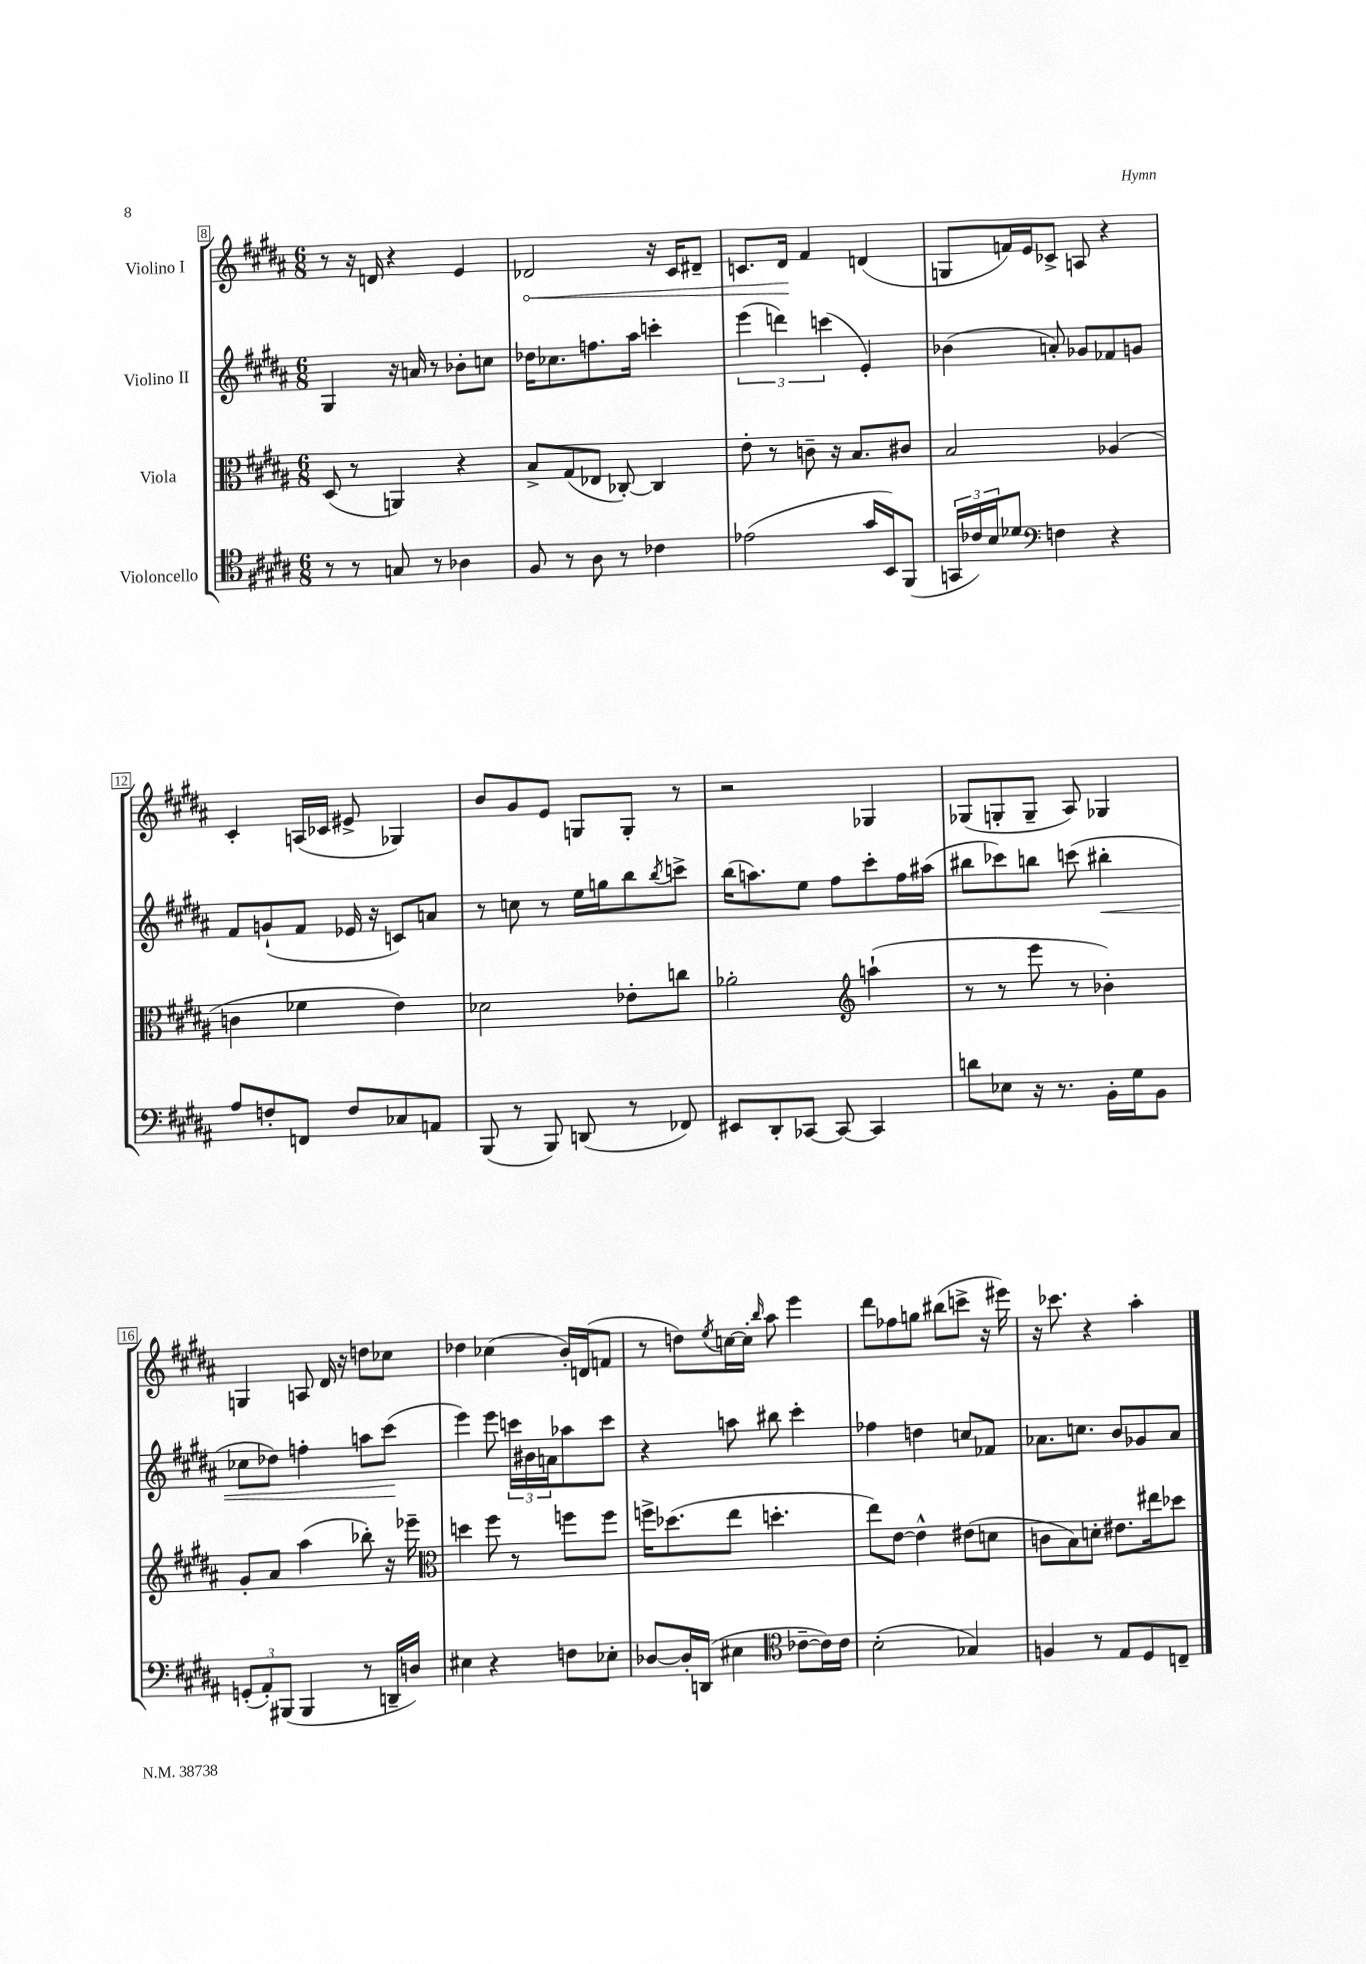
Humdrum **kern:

**kern	**kern	**kern	**kern
*staff4	*staff3	*staff2	*staff1
*clefC4	*clefC3	*clefG2	*clefG2
*k[f#c#g#d#a#]	*k[f#c#g#d#a#]	*k[f#c#g#d#a#]	*k[f#c#g#d#a#]
*M6/8	*M6/8	*M6/8	*M6/8
8r	(8D#/	4G#/	8r
8r	8r	.	16r
.	.	.	16d/
8G/	4AA/)	16r	4r
.	.	16a/	.
8r	.	8r	.
4A-\	4r	8b-'\L	4e/
.	.	8cc\J	.
=	=	=	=
8F#/	8B^/L	16dd-\LK	2d-/
.	.	8.cc-\	.
8r	(8G#/	.	.
8A#\	8E-/J	8.ff\	.
8r	[8C-'/)	.	.
.	.	16aa#\Jk	.
4c-\	4C-/]	4ccc'\	16r
.	.	.	16c#/LK
.	.	.	8d#~/J
=	=	=	=
(2e-\	8e'\	(6eee\	8.c/L
.	8r	.	.
.	.	6ddd\)	.
.	.	.	16d#/Jk
.	8c~\	.	4f#/
.	.	(6ccc\	.
.	16r	.	.
.	8.B/L	.	.
16g#/LL	.	4e'/)	(4d/
16BB/J)	.	.	.
(8FF#/J	8c#/J	.	.
=	=	=	=
24GG/LL	2B/	(4b-\	8G/L
24c-/)	.	.	.
24B/J	.	.	.
8d-/J	.	.	16f/L)
.	.	.	16e/J
*clefF4	*	*	*
4F\	.	8a'/)	8c-^/J
.	.	8g-/L	8A/
4r	(4A-/	8f-/	4r
.	.	8g/J	.
=	=	=	=
8A#/L	4c\	8f#/L	4c#'/
8F'/	.	(8g`/	.
8FF/J	4f-\	8f#/J	(16A/LL
.	.	.	16c-/JJ
8F/L	.	16e-/	8e#^/
.	.	16r	.
8C-/	4e\)	8c/L)	4G-/)
8AA/J	.	8a/J	.
=	=	=	=
(8BBB/	2d-\	8r	8b/L
8r	.	8cc\	8g#/
8BBB/)	.	8r	8e/J
(8DD/	.	16ee\LL	8G/L
.	.	16gg\J	.
8r	8e-'\L	8bb\	8G'/J
.	.	8qbb/	.
8FF-/)	8cc\J	8ccc^\J	8r
=	=	=	=
8EE#/L	2a-'\	(16bb\LK	2r
.	.	8.aa\)	.
8DD#'/	.	.	.
[8CC-/J	.	8ee\J	.
8CC-/_	.	8ff#\L	.
*	*clefG2	*	*
4CC-/]	(4aa`\	8ccc#'\	4G-/
.	.	16ff#\L	.
.	.	(16aa#\JJ	.
=	=	=	=
8d\L	8r	8bb#\L	(8G-/L
8E-\J	8r	8ccc-\)	8G'/
16r	8eee\	8bb\J	8G~/J
8.r	.	.	.
.	8r	(8ccc\	8A#/)
16BB'\LL	4b-'\)	4bb#'\	4G-/
16G#\J	.	.	.
8BB\J	.	.	.
=	=	=	=
(12GG'/L	8g#'/L	8cc-\L	4G/
12AA#'/)	.	.	.
.	8a#/J	8dd-\J)	.
(12BBB#/J	.	.	.
4BBB#/	(4aa#\	4ff'\	8A/
.	.	.	16d#/
.	.	.	16r
8r	8bb-'\)	8aa\L	8dd\L
16DD~/LL	16r	(8ccc#\J	8cc-\J
16D/JJ)	16eee-~\	.	.
=	=	=	=
*	*clefC3	*	*
4E#\	4dd\	4eee\)	4dd-\
4r	8ff#\	8eee\	(4cc-\
.	8r	24ccc\LL	.
.	.	24b#\	.
.	.	24a\J	.
8F\L	8ff\L	8aa-\	16b'/LL)
.	.	.	(16d/J
8E-'\J	8ff\J	8ccc\J	8f/J
=	=	=	=
[8D-/L	16ff^\LK	4r	8r
.	(8.dd-\	.	.
16D-'/]L	.	.	8dd\L)
(16DD/JJ	.	.	.
.	.	.	8qee/
4E#\	8ee\J	8aa\	[16cc\L
.	.	.	16cc'\]JJ
.	.	.	16qqbb/
.	4.dd'\	8bb#\	8aa#\
*clefC4	*	*	*
[8c-~\L	.	4ccc#'\	4eee\
16c-\]L)	.	.	.
16c-\JJ	.	.	.
=	=	=	=
(2B'\	8ee\L)	4ff-\	8ddd#\L
.	[8e\J	.	8ff-\
.	4e^^\]	4dd\	8gg\J
.	.	.	(8bb#\L
4G-/)	(8e#\L	8cc/L	8ccc^\J
.	8d\J	8f-/J	16r
.	.	.	16eee#\)
=	=	=	=
4F/	8c\L	8.a-\L	16r
.	.	.	8.ccc-\
.	8B\)	.	.
.	.	8.cc\J	.
8r	8d'\J	.	4r
8E/L	8.e#\L	8b/L	.
8D#/	.	8g-/	4aa#'\
.	16ee#\k	.	.
8C~/J	8dd-\J	8a-/J	.
==	==	==	==
*-	*-	*-	*-
